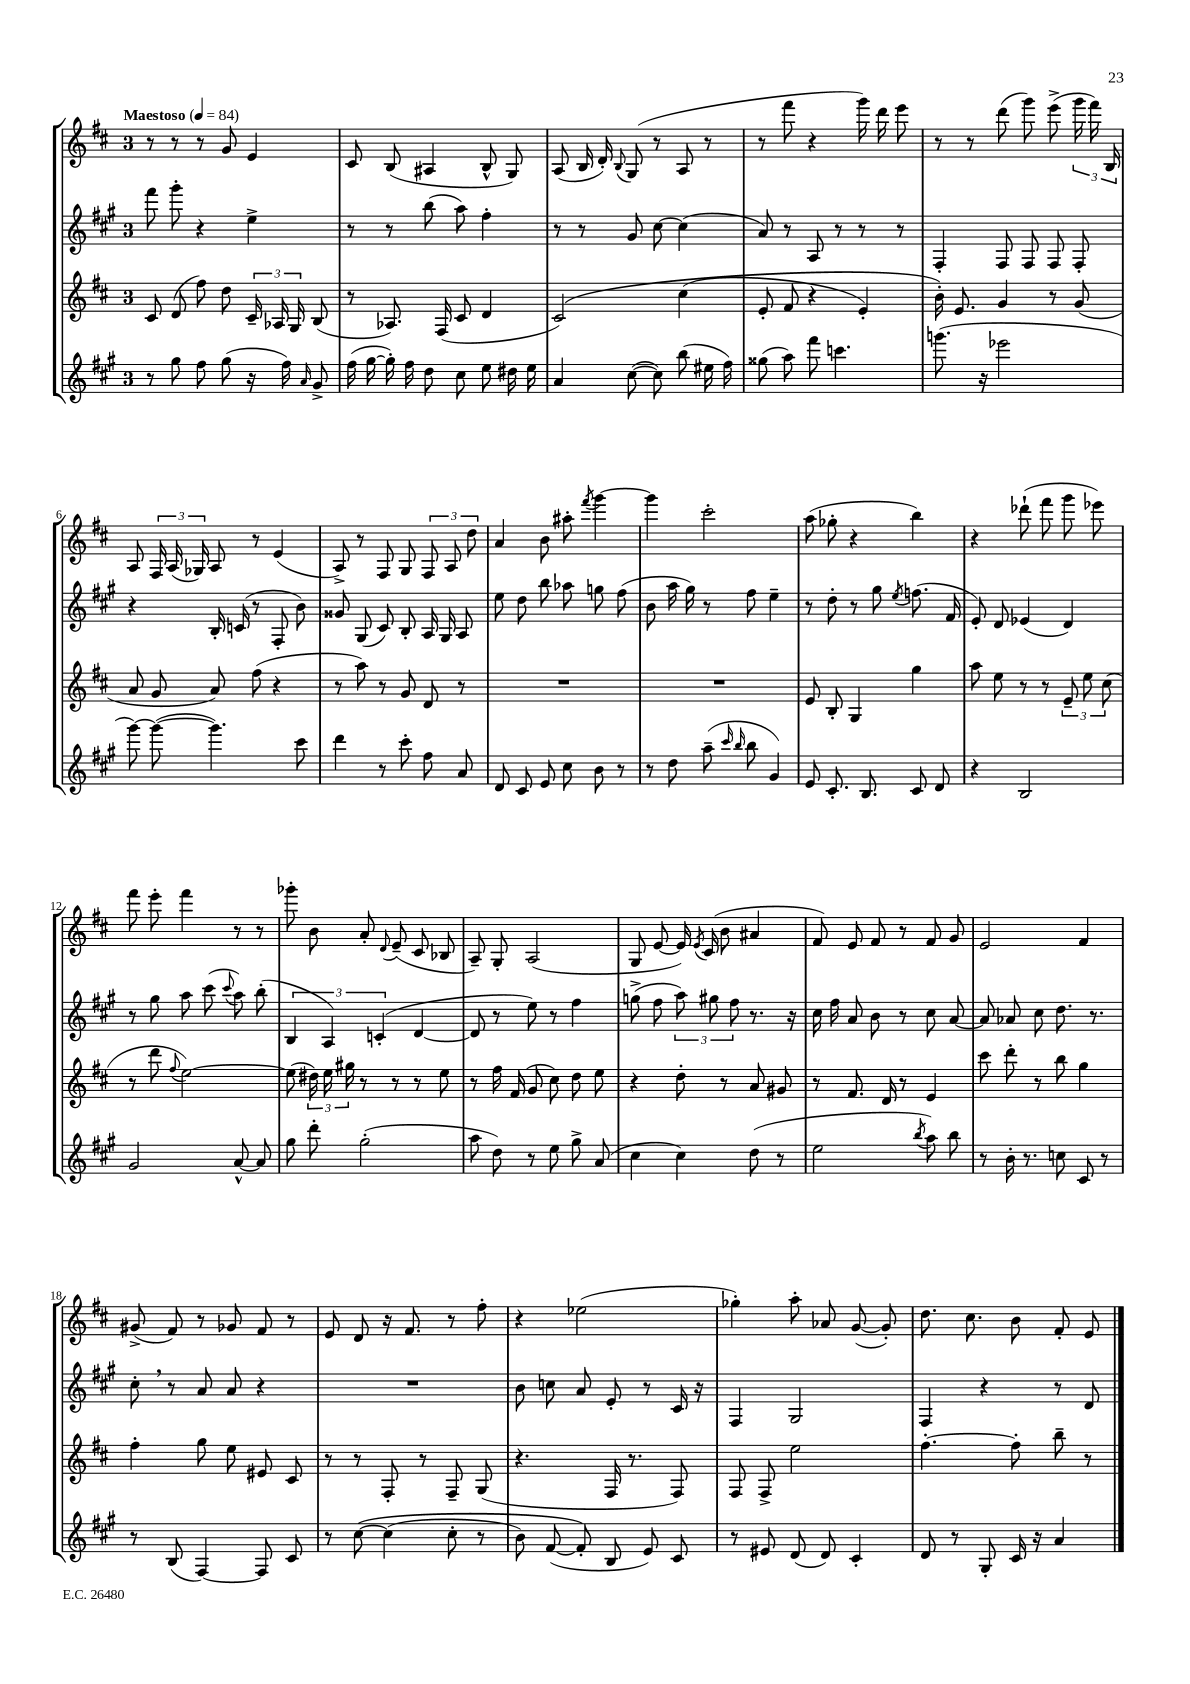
<<
\new StaffGroup <<
\new Staff = "s0" {
    \clef treble \key d \major \once \override Staff.TimeSignature.style = #'single-digit \time 3/4 \tempo "Maestoso" 4 = 84
    \autoBeamOff r8 r8 r8 g'8 e'4 |
    cis'8 b8( ais4 b8-^ g8) |
    a8( b16 d'16-.) \appoggiatura { b8 } g8( r8 a8 r8 |
    r8 fis'''8 r4 g'''16) d'''16 e'''8 |
    r8 r8 d'''8( g'''8) e'''8->( \tuplet 3/2 { g'''16 fis'''16) b16 } |
    a8 \tuplet 3/2 { fis16 a16( ges16) } a8 r8 e'4( |
    a8->) r8 fis8 g8 \tuplet 3/2 { fis8 a8 d''8 } |
    a'4 b'8 ais''8-. \acciaccatura { fis'''8 } g'''4~ |
    g'''4 cis'''2-. |
    a''8( ges''8-. r4 b''4) |
    r4 des'''8-!( fis'''8 g'''8 ees'''8) |
    fis'''8 e'''8-. fis'''4 r8 r8 |
    ges'''8-. b'8 a'8-. \appoggiatura { d'8 } e'8--( cis'8 bes8 |
    a8--) g8-. a2( |
    g8 e'8~ e'16) \acciaccatura { e'8 } cis'16( b'8 ais'4 |
    fis'8) e'8 fis'8 r8 fis'8 g'8 |
    e'2 fis'4 |
    gis'8->( fis'8) r8 ges'8 fis'8 r8 |
    e'8 d'8 r16 fis'8. r8 fis''8-. |
    r4 ees''2( |
    ges''4-.) a''8-. aes'8 g'8~( g'8-.) |
    d''8. cis''8. b'8 fis'8-. e'8 \bar "|." |
}
\new Staff = "s1" {
    \clef treble \key a \major \once \override Staff.TimeSignature.style = #'single-digit \time 3/4
    \autoBeamOff fis'''8 gis'''8-. r4 e''4-> |
    r8 r8 b''8( a''8) fis''4-. |
    r8 r8 gis'8 cis''8~ cis''4( |
    a'8) r8 a8 r8 r8 r8 |
    fis4-. fis8 fis8 fis8 fis8-. |
    r4 b16-. c'16( r8 fis8-. b'8) |
    gisis'8 gis8( cis'8) b8-. a16 gis16 a8 |
    e''8 d''8 b''8 aes''8 g''8 fis''8( |
    b'8 a''16 gis''16) r8 fis''8 e''4-- |
    r8 d''8-. r8 gis''8 \acciaccatura { e''8 } f''8.( fis'16 |
    e'8-.) d'8 ees'4( d'4) |
    r8 gis''8 a''8 cis'''8( \appoggiatura { cis'''8 } a''8) b''8-.( |
    \tuplet 3/2 { b4 a4) c'4-.( } d'4~ |
    d'8 r8 e''8) r8 fis''4 |
    g''8->( fis''8 \tuplet 3/2 { a''8) gis''8 fis''8 } r8. r16 |
    cis''16 fis''16 a'8 b'8 r8 cis''8 a'8~ |
    a'8 aes'8 cis''8 d''8. r8. |
    cis''8-. \breathe r8 a'8 a'8 r4 |
    R2. |
    b'8 c''8 a'8 e'8-. r8 cis'16 r16 |
    fis4 gis2 |
    fis4 r4 r8 d'8 \bar "|." |
}
\new Staff = "s2" {
    \clef treble \key d \major \once \override Staff.TimeSignature.style = #'single-digit \time 3/4
    \autoBeamOff cis'8 d'8( fis''8) d''8 \tuplet 3/2 { cis'16-- aes16 g16 } b8( |
    r8 aes8.) fis16( cis'8 d'4 |
    cis'2)\( cis''4( |
    e'8-. fis'8 r4 e'4-.) |
    b'16-.\) e'8. g'4 r8 g'8( |
    a'8 g'8 a'8) fis''8( r4 |
    r8 a''8) r8 g'8 d'8 r8 |
    R2. |
    R2. |
    e'8 b8-. g4 g''4 |
    a''8 e''8 r8 r8 \tuplet 3/2 { e'8-- e''8 cis''8( } |
    r8 d'''8 \appoggiatura { fis''8 } e''2~) |
    e''8( \tuplet 3/2 { dis''16) e''16 gis''16 } r8 r8 r8 e''8 |
    r8 fis''16 fis'16( g'8 cis''8) d''8 e''8 |
    r4 d''8-. r8 a'8 gis'8 |
    r8 fis'8. d'16 r8 e'4 |
    cis'''8 d'''8-. r8 b''8 g''4 |
    fis''4-. g''8 e''8 eis'8 cis'8 |
    r8 r8 fis8-. r8 fis8-- g8( |
    r4. fis16 r8. fis8) |
    fis8 fis8-> e''2 |
    fis''4.~-. fis''8-. b''8-- r8 \bar "|." |
}
\new Staff = "s3" {
    \clef treble \key a \major \once \override Staff.TimeSignature.style = #'single-digit \time 3/4
    \autoBeamOff r8 gis''8 fis''8 gis''8( r16 fis''16) \grace { a'16 } gis'8-> |
    fis''16( gis''16~ gis''16-.) fis''16 d''8 cis''8 e''8 dis''16 e''16 |
    a'4 cis''8~( cis''8) b''8( eis''16 fis''16) |
    gisis''8( a''8) fis'''8 c'''4. |
    g'''8.( r16 ees'''2 |
    gis'''8~) gis'''8~( gis'''4.) cis'''8 |
    d'''4 r8 cis'''8-. fis''8 a'8 |
    d'8 cis'8 e'8 cis''8 b'8 r8 |
    r8 d''8 a''8--( \grace { cis'''16 b''16 } b''8 gis'4) |
    e'8 cis'8.-. b8. cis'8 d'8 |
    r4 b2 |
    gis'2 a'8~-^ a'8 |
    gis''8 d'''8-. gis''2-.( |
    a''8 d''8) r8 e''8 gis''8-> a'8( |
    cis''4 cis''4) d''8( r8 |
    e''2 \acciaccatura { b''8 } a''8) b''8 |
    r8 b'16-. r8. c''8 cis'8 r8 |
    r8 b8( fis4~) fis8 cis'8 |
    r8 cis''8~\( cis''4( cis''8-. r8 |
    b'8) fis'8~( fis'8-.\) b8 e'8) cis'8 |
    r8 eis'8 d'8( d'8) cis'4-. |
    d'8 r8 gis8-. cis'16 r16 a'4 \bar "|." |
}
>>
>>
